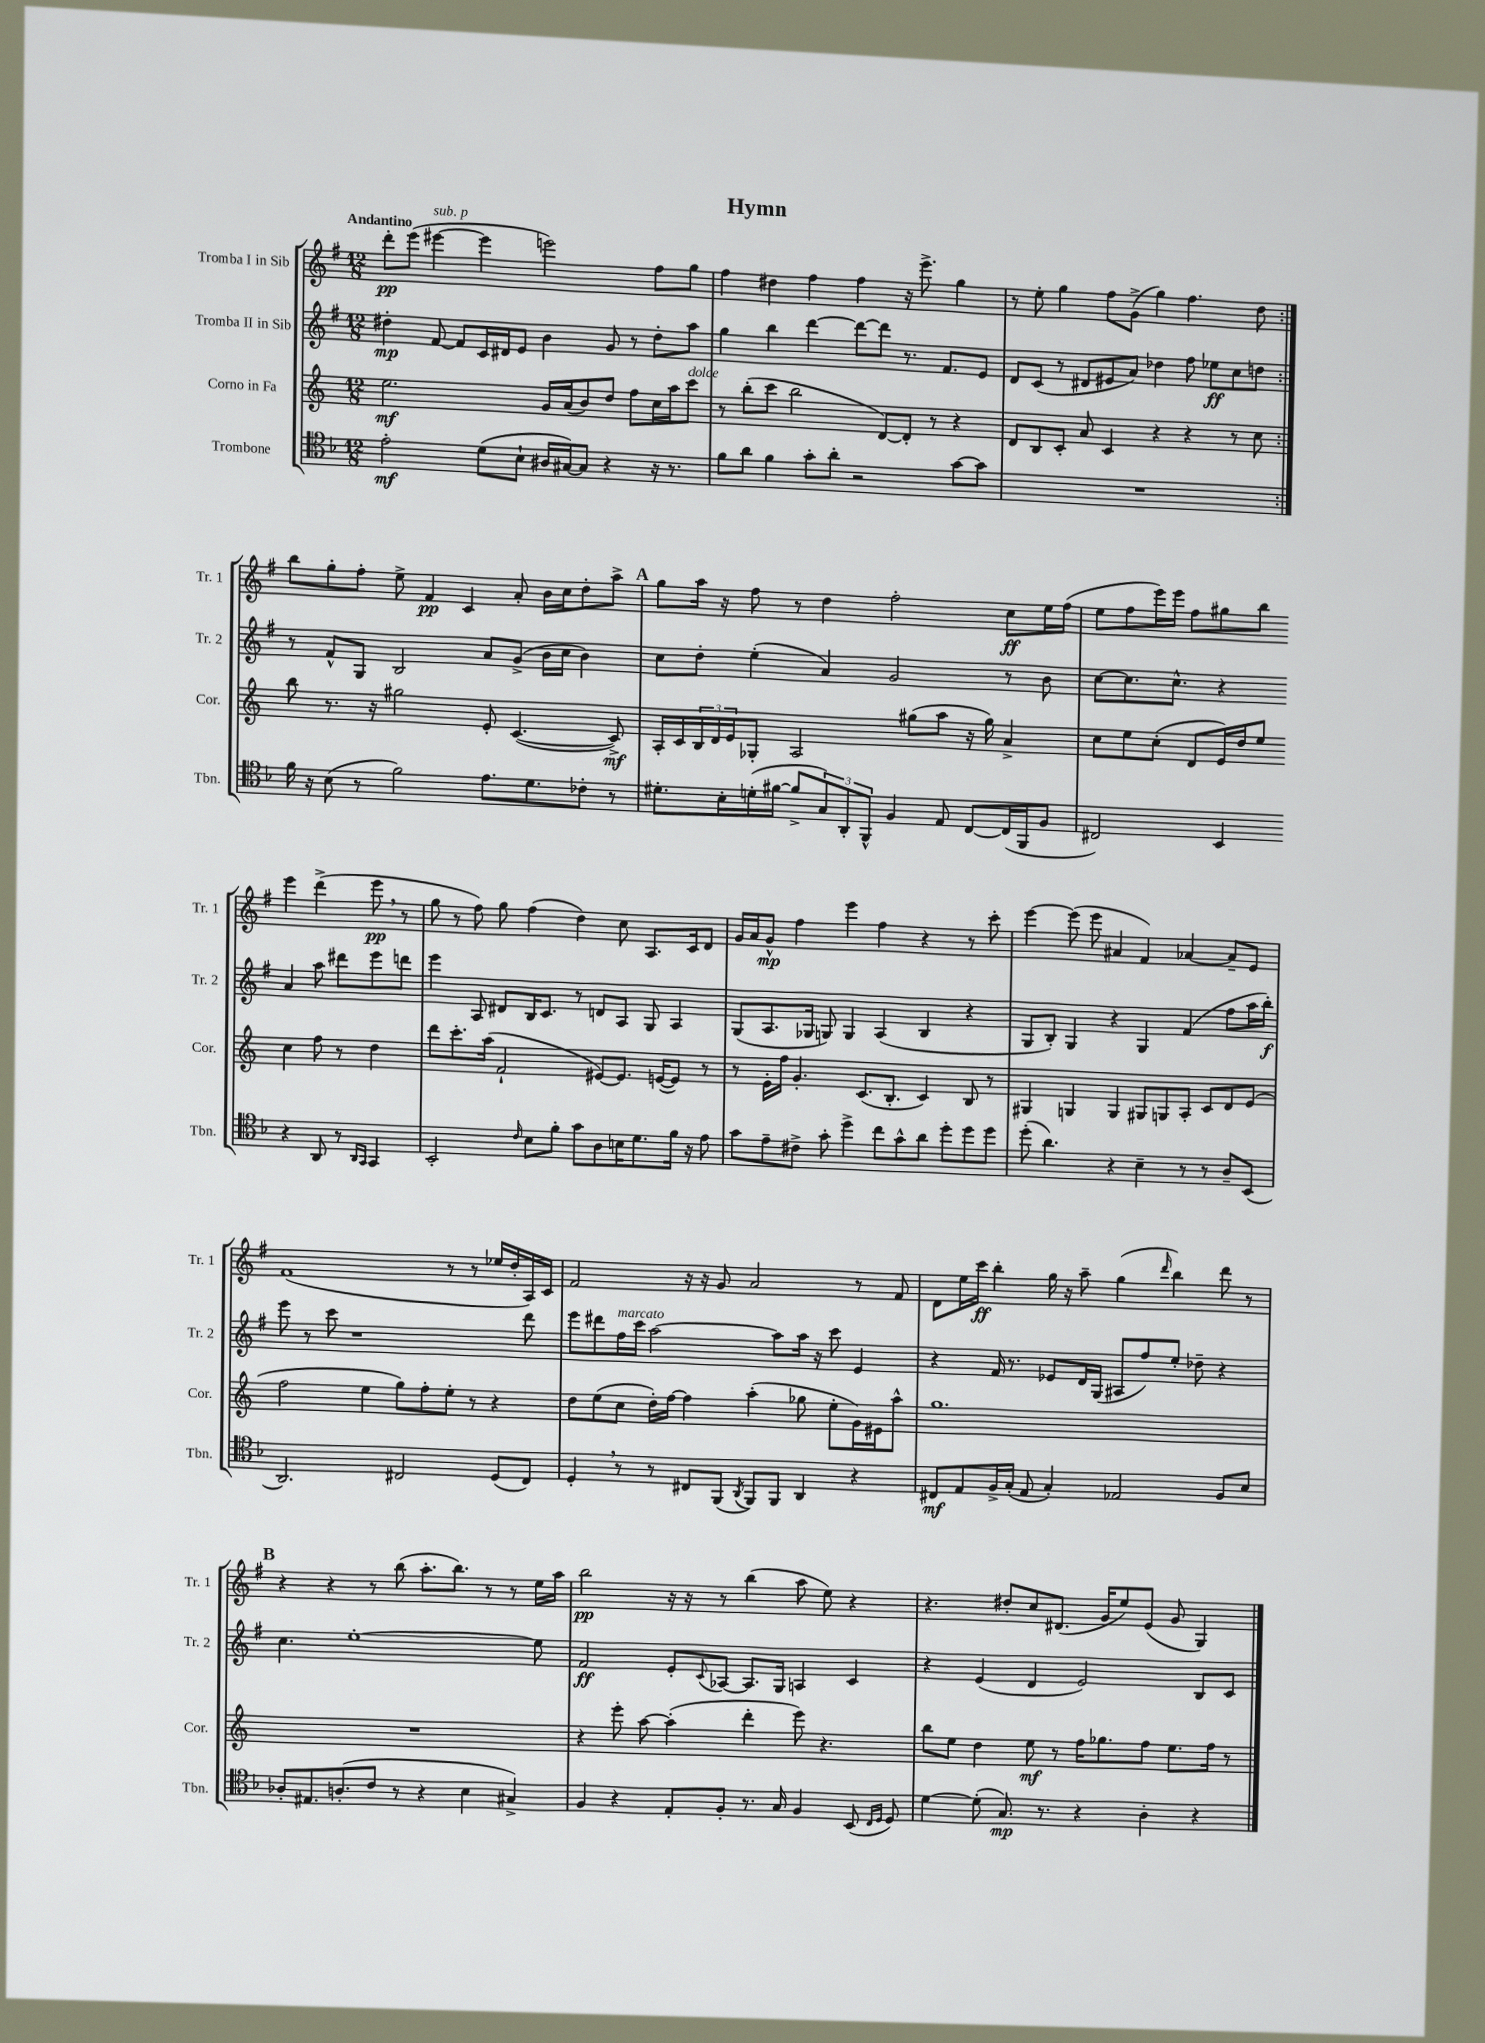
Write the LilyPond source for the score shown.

\header { title = "Hymn" }
<<
\new StaffGroup <<
\new Staff = "s0" \with { instrumentName = "Tromba I in Sib" shortInstrumentName = "Tr. 1" } {
    \clef treble \key g \major \numericTimeSignature \time 12/8 \tempo "Andantino"
    \repeat volta 2 { d'''8-.\pp e'''8( eis'''4~^\markup { \italic "sub. p" } eis'''4 e'''2) fis''8 g''8 |
    fis''4 dis''4 fis''4 fis''4 r16 e'''8.-> g''4 |
    r8 e''8-. g''4 fis''8 g'8->( g''4) fis''4. d''8 | }
    b''8 g''8-. fis''8-. e''8-> fis'4\pp c'4 a'8-. b'16 c''16 d''8-. a''8-> |
    \mark \markup { \bold "A" } g''8 a''16 r16 fis''8 r8 d''4 fis''2-. c''8\ff e''16 fis''16( |
    e''8 fis''8 e'''16) e'''16 fis''8 gis''8 b''8 e'''4 d'''4->( e'''8\pp \breathe r8 |
    g''8 r8 fis''8) g''8 fis''4( d''4) c''8 a8. c'16 d'8 |
    g'16 a'16 g'8-^\mp fis''4 e'''4 fis''4 r4 r8 c'''8-. |
    e'''4~ e'''8( e'''8 ais'4 fis'4) aes'4~ aes'8-- e'8 |
    fis'1( r8 r8 ees''16 d''16-. a16) c'16 |
    fis'2 r16 r16 g'8 a'2 r8 fis'8 |
    d'8 e''16 c'''16\ff b''4-. g''16 r16 a''8-- g''4( \grace { d'''16 } b''4) d'''8 r8 |
    \mark \markup { \bold "B" } r4 r4 r8 b''8( a''8.-. b''8.) r8 r8 e''16 a''16 |
    b''2\pp r16 r16 r8 b''4( a''8 e''8) r4 |
    r4. dis''8-. c''8 dis'8.( g'16 e''8) e'8( g'8 g4) \bar "|." |
}
\new Staff = "s1" \with { instrumentName = "Tromba II in Sib" shortInstrumentName = "Tr. 2" } {
    \clef treble \key g \major \numericTimeSignature \time 12/8
    \repeat volta 2 { dis''4-.\mp fis'8~ fis'8 c'16 dis'16 e'8 b'4 g'8 r8 dis''8-. a''8 |
    g''4 b''4 d'''4~ d'''8~ d'''8 r8. fis'8. e'8 |
    d'8 c'8( r8 dis'8 eis'8 a'8) des''4 fis''8 ees''8\ff c''8 d''8 | }
    r8 fis'8-^ g8 b2 a'8 g'8->( b'16 c''16 b'4) |
    \mark \markup { \bold "A" } c''8 d''8-. e''4-.( a'4) g'2 r8 b'8 |
    c''8~ c''8. c''8.-^ r4 a'4 a''8 dis'''8 e'''8 d'''8 |
    e'''4 a8 dis'8 b16 c'8. r8 d'8 a8 g8 a4 |
    g8( a8. ges16 g8) g4 a4( b4 r4 |
    g8 b8-.) g4 r4 g4 fis'4( fis''8 a''16 b''16-.\f) |
    e'''8 r8 c'''8 r1 d'''8 |
    e'''8 dis'''8 fis''16^\markup { \italic "marcato" } c'''16 a''2~ a''8 a''16 r16 c'''8 e'4 |
    r4 fis'16 r8. ees'8 d'16 g16( ais8 fis''8) e''8-. des''8-- r4 |
    \mark \markup { \bold "B" } c''4. e''1~-. e''8 |
    fis'2\ff e'8-. \appoggiatura { c'8 } aes8~ aes8. g16 a4 c'4 |
    r4 e'4( d'4 e'2) b8 c'8 \bar "|." |
}
\new Staff = "s2" \with { instrumentName = "Corno in Fa" shortInstrumentName = "Cor." } {
    \clef treble \key c \major \numericTimeSignature \time 12/8
    \repeat volta 2 { e''2.\mf g'16 a'16( b'8) d''8 f''8 c''16 a''16 c'''8^\markup { \italic "dolce" } |
    r8 b''8-.( c'''8 b''2 d'8~) d'8-. r8 r4 |
    d'8 b8 c'8-. a'8 c'4 r4 r4 r8 c''8 | }
    b''8 r8. r16 gis''2 e'8-. c'4.~( c'8->\mf) |
    \mark \markup { \bold "A" } a16-. c'16 \tuplet 3/2 { b16 d'16 e'16 } ges8-. a2 gis''8( a''8 r16 gis''16) a'4-> |
    c''8 e''8 c''8-.( d'8 e'16) d''16 e''8 c''4 f''8 r8 d''4 |
    d'''8 c'''8.-. a''16( f'2-! eis'8~) eis'8. e'16~( e'8) r8 |
    r8 e'16-. f''16 g'4.-. c'8.( b8.-. c'4) b8 r8 |
    gis4 g4 g4 gis8 g8 a8-. c'8 d'8 e'8( |
    f''2 e''4 g''8) f''8-. e''8-. r8 r4 |
    d''8 e''8( c''8 d''16-.) f''16~ f''4 a''4-.( ges''8 e''8-. g'16) eis'16 a''8-^ |
    g''1. |
    \mark \markup { \bold "B" } R1. |
    r4 e'''8-. a''8~ a''4-.( d'''4-. e'''8) r4. |
    b''8 e''8 d''4 e''8\mf r8 f''16 ges''8. f''8 e''8. f''16 r8 \bar "|." |
}
\new Staff = "s3" \with { instrumentName = "Trombone" shortInstrumentName = "Tbn." } {
    \clef tenor \key f \major \numericTimeSignature \time 12/8
    \repeat volta 2 { e'2-.\mf d'8( bes8-! ais16 gis16~) gis8 r4 r16 r8. |
    f'8 a'8 f'4 g'8-. a'8-. r2 g'8~ g'8 |
    R1. | }
    f'16 r16 bes8( r8 f'2) e'8. d'8. ces'8-. r8 |
    \mark \markup { \bold "A" } dis'8.-. bes16-. d'16-.( fis'16~ fis'8-> \tuplet 3/2 { g8) a,8-. f,8-^ } f4 e8 c8~ c16( f,16 f8 |
    cis2) bes,4 r4 a,8 r8 \grace { a,16 g,16 } g,4 |
    bes,2-. \grace { c'16 } bes8 f'8-. g'8 a8 b16 d'8. f'16 r16 e'8 |
    g'8 e'8-- cis'8-> g'8-. d''4-> c''8 g'8-^ a'8 d''8-. d''8 d''8 |
    d''8-.( a'4.) r4 bes4-- r8 r8 a8-- bes,8( |
    a,2.) cis2 d8( cis8) |
    d4-. \breathe r8 r8 cis8 f,8( \acciaccatura { a,8 } f,8) f,8 a,4 r4 |
    cis8\mf e8 f16-> g16-.( e8 g4-.) ees2 f8 bes8 |
    \mark \markup { \bold "B" } aes8-. eis8. a8.-.( c'8 r8 r4 bes4 gis4->) |
    f4 r4 e8-. f8-. r8. g16 f4 bes,8( \grace { c16 d16 } d8) |
    d'4~ d'8-.( g8.\mp) r8. r4 a4-. r4 \bar "|." |
}
>>
>>
\layout { \context { \Score \remove "Bar_number_engraver" } }
